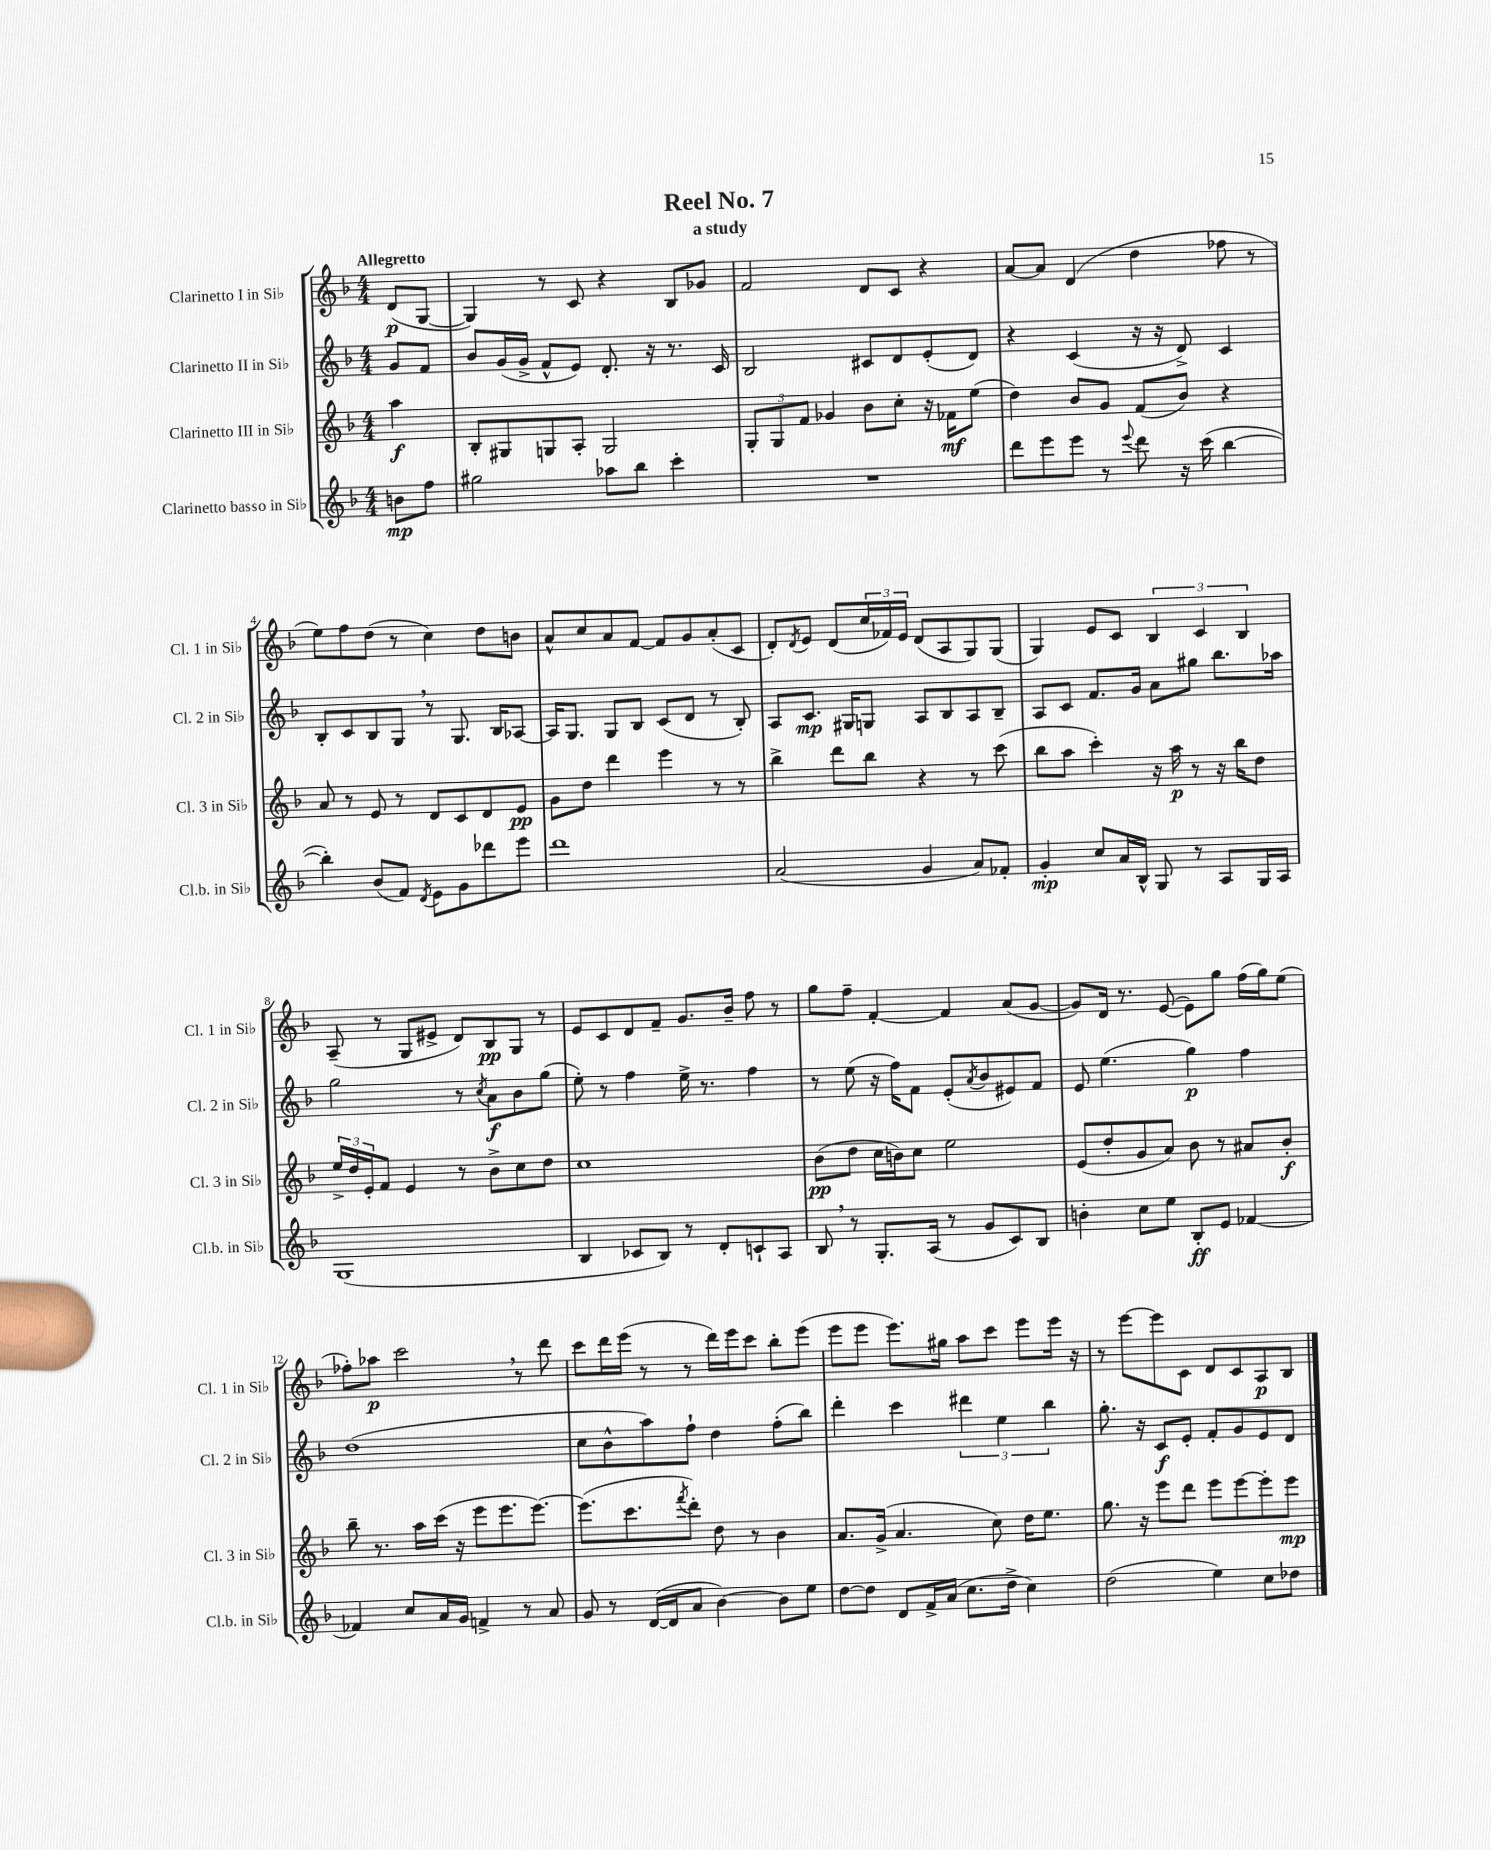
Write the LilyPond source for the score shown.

\header { title = "Reel No. 7" subtitle = "a study" }
<<
\new StaffGroup <<
\new Staff = "s0" \with { instrumentName = "Clarinetto I in Sib" shortInstrumentName = "Cl. 1 in Sib" } {
    \clef treble \key f \major \numericTimeSignature \time 4/4 \partial 4 \tempo "Allegretto"
    d'8\p( g8~ |
    g4) r8 c'8 r4 bes8 ges'8 |
    f'2 d'8 c'8 r4 |
    a'8~ a'8 d'4( d''4 fes''8 r8 |
    e''8) f''8 d''8( r8 c''4) d''8 b'8 |
    a'8-^ c''8 a'8 f'8~ f'8 g'8 a'8-.( c'8 |
    d'8-.) \acciaccatura { d'8 } e'8 d'8( \tuplet 3/2 { c''16 fes'16) e'16 } d'8( a8 g8) g8( |
    g4) e'8 c'8 \tuplet 3/2 { bes4 c'4 bes4 } |
    a8--( r8 g8 eis'8-> d'8) bes8\pp g8 r8 |
    e'8 c'8 d'8 f'8-- g'8. bes'16-- f''8 r8 |
    g''8 f''8-- f'4~-. f'4 a'8( g'8~ |
    g'8) d'16 r8. e'8~( e'8) g''8 f''16( g''16) e''8( |
    fes''8-.) aes''8\p c'''2 \breathe r8 d'''8 |
    c'''8 d'''16 e'''16( r8 r8 d'''16) e'''16 c'''8 bes''8-. e'''8( |
    e'''8 e'''8 e'''8.) gis''16 a''8 c'''8 e'''8 e'''16 r16 |
    r8 e'''8~ e'''8 c'8 d'8 c'8 a8\p bes8 \bar "|." |
}
\new Staff = "s1" \with { instrumentName = "Clarinetto II in Sib" shortInstrumentName = "Cl. 2 in Sib" } {
    \clef treble \key f \major \numericTimeSignature \time 4/4 \partial 4
    g'8 f'8 |
    bes'8 g'16( g'16-> f'8-^ e'8) d'8.-. r16 r8. c'16 |
    bes2 cis'8 d'8 e'8-.( d'8) |
    r4 c'4( r16 r16 d'8->) c'4 |
    bes8-. c'8 bes8 g8 \breathe r8 g8. bes16 aes8~ |
    aes16 g8. g8 bes8 c'8( d'8 r8 bes8-.) |
    a8 c'8.\mp gis16 g8 a8 bes8 a8 bes8-- |
    a8 c'8 f'8. g'16 a'8 gis''8 bes''8. aes''16 |
    g''2 r8 \acciaccatura { c''8 } a'8\f bes'8 g''8( |
    e''8-.) r8 f''4 e''16-> r8. f''4 |
    r8 e''8( r16 f''16) f'8 e'8-.( \acciaccatura { a'8 } bes'8 eis'8) f'8 |
    e'8 e''4.( g''4\p) f''4 |
    d''1( |
    c''8 bes'8-^ a''8) f''8-! d''4 f''8-.( bes''8) |
    d'''4-. c'''4 \tuplet 3/2 { dis'''4 e''4 bes''4 } |
    g''8.-. r16 c'8\f e'8-. f'8-. g'8 e'8 d'8 \bar "|." |
}
\new Staff = "s2" \with { instrumentName = "Clarinetto III in Sib" shortInstrumentName = "Cl. 3 in Sib" } {
    \clef treble \key f \major \numericTimeSignature \time 4/4 \partial 4
    a''4\f |
    bes8-. gis8 g8 a8-. g2 |
    \tuplet 3/2 { g8-. g8 f'8 } ges'4 bes'8 c''8-. r16 fes'16\mf e''8( |
    d''4) bes'8 g'8 f'8( bes'8) r4 |
    a'8 r8 e'8 r8 d'8 c'8 d'8 e'8\pp |
    g'8 d''8 d'''4 e'''4 r8 r8 |
    bes''4-> d'''8 bes''8 r4 r8 c'''8( |
    bes''8 a''8 c'''4-.) r16 a''16\p r8 r16 bes''16 d''8 |
    \tuplet 3/2 { e''16-> d''16 e'16-. } f'8 e'4 r8 bes'8-> c''8 d''8 |
    c''1 |
    bes'8\pp( d''8 c''16 b'16) c''8 e''2 |
    e'8( d''8-. g'8 a'8) bes'8 r8 ais'8 bes'8-.\f |
    bes''8-- r8. a''16 c'''16( r16 e'''8 e'''8. e'''8.~) |
    e'''8.( c'''8. \acciaccatura { f'''8 } d'''8-.) d''8 r8 bes'4 |
    a'8. g'16->( a'4. c''8) d''16 e''8. |
    g''8. r16 e'''8 d'''8 e'''8 e'''8~ e'''8-. e'''8\mp \bar "|." |
}
\new Staff = "s3" \with { instrumentName = "Clarinetto basso in Sib" shortInstrumentName = "Cl.b. in Sib" } {
    \clef treble \key f \major \numericTimeSignature \time 4/4 \partial 4
    b'8\mp f''8 |
    gis''2 aes''8 bes''8 c'''4-. |
    R1 |
    d'''8 e'''8 e'''8 r8 \appoggiatura { e'''8 } d'''8 r16 c'''16( bes''4~ |
    bes''4-.) bes'8( f'8) \acciaccatura { d'8 } e'8 g'8 des'''8 e'''8 |
    d'''1 |
    a'2( g'4 a'8) fes'8-. |
    g'4-.\mp c''8 a'16 bes16-^ g8 r8 a8 g16 a16 |
    g1( |
    bes4 ces'8 bes8) r8 d'8-. c'8-! a8 |
    bes8 \breathe r8 g8.-. a16( r8 g'8 c'8) bes8 |
    b'4-. c''8 e''8 bes8-.\ff e'8 fes'4~ |
    fes'4 c''8 a'16 g'16 f'4-> r8 a'8 |
    g'8 r8 d'16~( d'16 a'8 bes'4~) bes'8 e''8 |
    d''8~ d''8 d'8 f'16-> a'16( c''8. d''16-> c''4) |
    d''2( e''4) c''8 des''8 \bar "|." |
}
>>
>>
